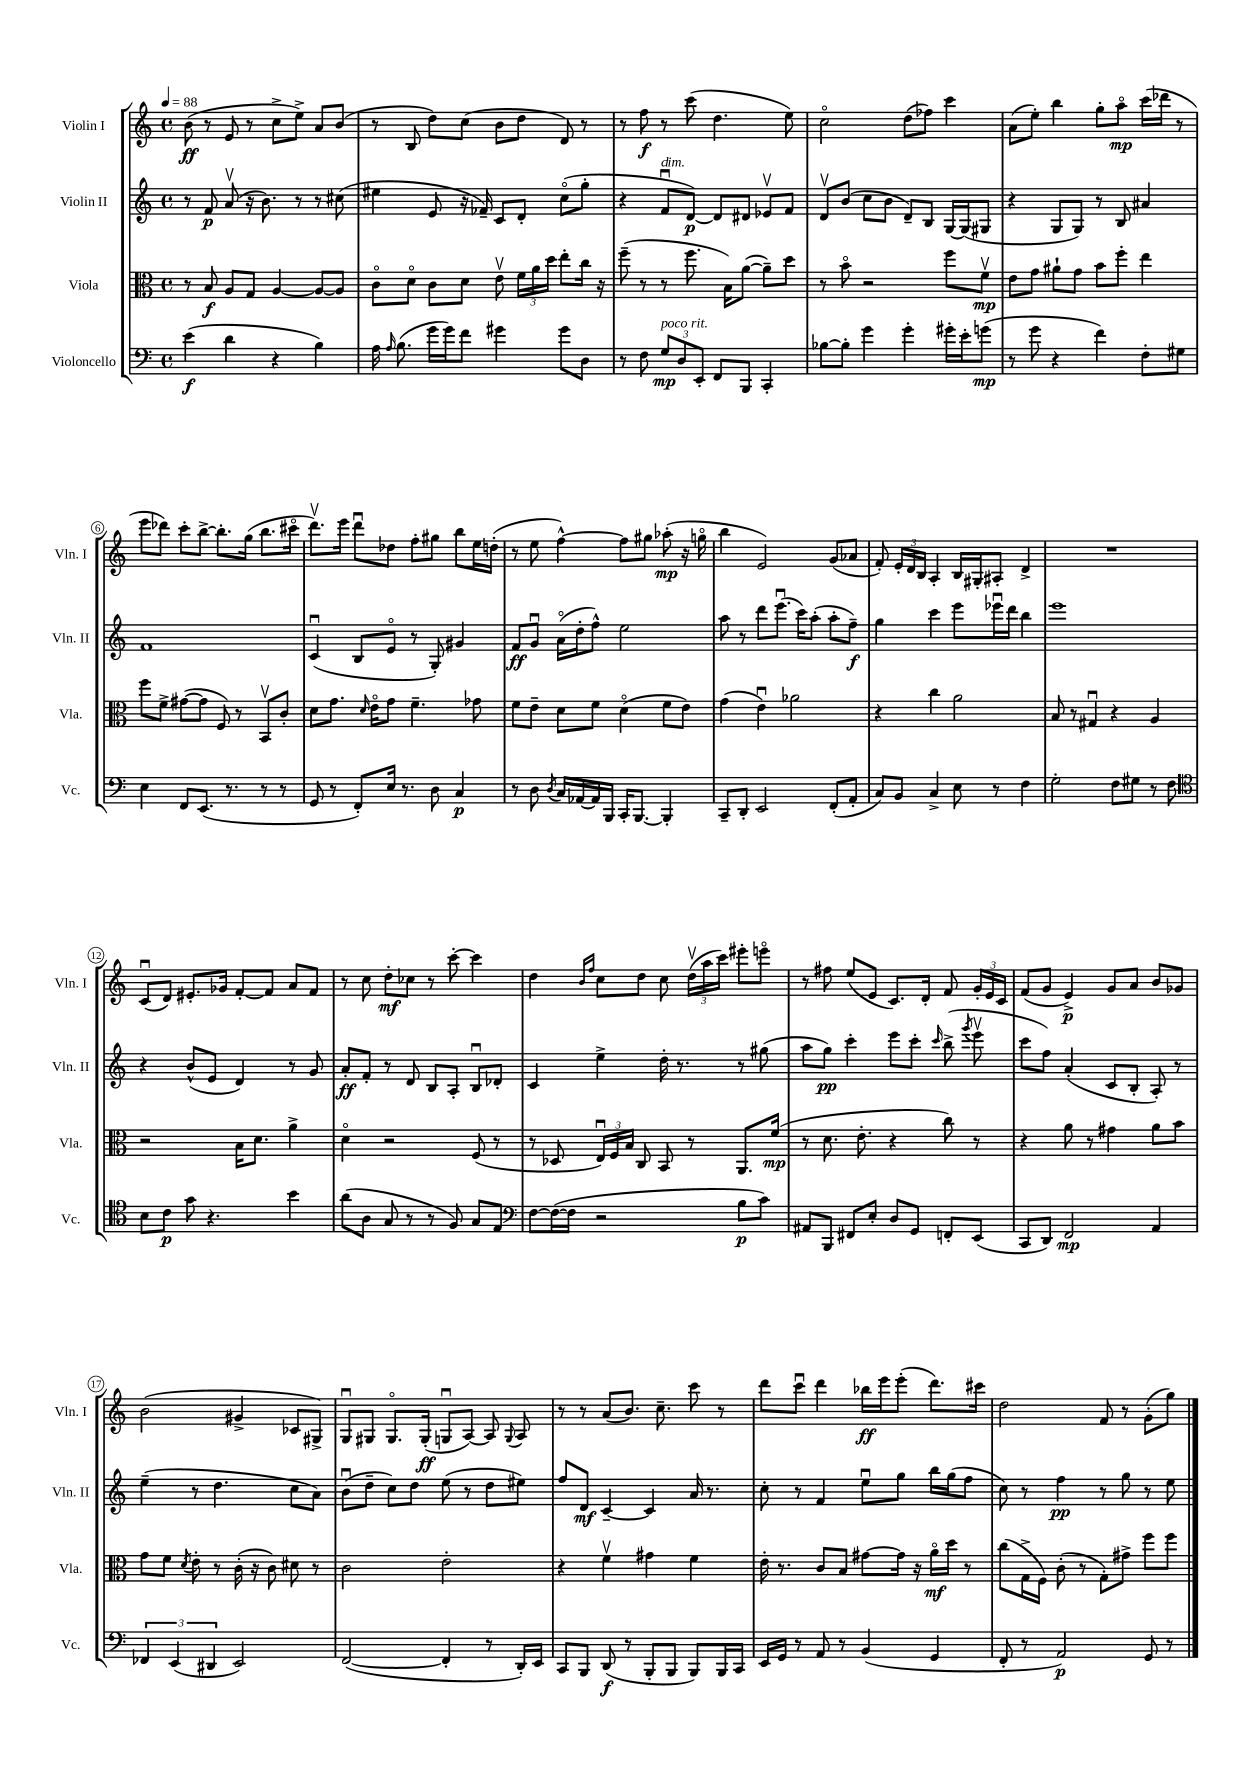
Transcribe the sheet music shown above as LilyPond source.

<<
\new StaffGroup <<
\new Staff = "s0" \with { instrumentName = "Violin I" shortInstrumentName = "Vln. I" } {
    \clef treble \key c \major \defaultTimeSignature \time 4/4 \tempo 4 = 88
    \autoBeamOff b'8\ff( r8 e'8 r8 c''8[-> e''8]->) a'8[ b'8]( |
    r8 b8 d''8[) c''8]( b'8[ d''8] d'8) r8 |
    r8 f''8\f r8 c'''8( d''4. e''8) |
    c''2\flageolet d''8[( fes''8]) c'''4 |
    a'8[( e''8]-.) b''4 g''8[-. a''8]\flageolet\mp c'''16[( des'''16] r8 |
    e'''8[ des'''8]) c'''8[-. b''8]~-> b''8.[-. g''16]( b''8.[ cis'''16]\flageolet |
    d'''8.[\upbow) e'''16] d'''8[\downbow des''8] f''8[-. gis''8] b''8[ e''16 d''16]-.( |
    r8 e''8 f''4~-^) f''8[ gis''8] aes''8-.\mp( r16 g''16\flageolet |
    b''4 e'2) g'8[( aes'8] |
    f'8-.) \tuplet 3/2 { e'16[-. d'16 b16] } a4-. b16[ gis16-. ais8]-. d'4-> |
    R1 |
    c'8[\downbow( d'8]) eis'8.[-. ges'16] f'8[~-. f'8] a'8[ f'8] |
    r8 c''8 d''8[-.\mf ces''8] r8 c'''8~-. c'''4 |
    d''4 \grace { b'16[ f''16] } c''8[ d''8] c''8 \tuplet 3/2 { d''16[\upbow( a''16 c'''16]) } eis'''8[-. e'''8]\flageolet |
    r8 fis''8 e''8[( e'8] c'8.[) d'16]-. f'8 \tuplet 3/2 { g'16[-. e'16 c'16] } |
    f'8[( g'8] e'4->\p) g'8[ a'8] b'8[ ges'8] |
    b'2( gis'4-> ces'8[ gis8]->) |
    g8[\downbow gis8] gis8.[\flageolet gis16]-.\ff( g8[\downbow a8]~) a8 \appoggiatura { g8 } a8 |
    r8 r8 a'8[( b'8.]) c''8.-- c'''8 r8 |
    d'''8[ c'''8]\downbow d'''4 bes''16[\ff e'''16 e'''8]-.( d'''8.[) cis'''16] |
    d''2 f'8 r8 g'8[-.( g''8]) \bar "|." |
}
\new Staff = "s1" \with { instrumentName = "Violin II" shortInstrumentName = "Vln. II" } {
    \clef treble \key c \major \defaultTimeSignature \time 4/4
    \autoBeamOff r8 f'8\p a'8\upbow( r16 b'8.) r8 r8 cis''8( |
    eis''4 e'8 r16 fes'16--) c'8[ d'8]-. c''8[\flageolet( g''8]-. |
    r4 f'8[\downbow^\markup { \italic "dim." } d'8]~\p) d'8[ dis'8] ees'8[\upbow f'8] |
    d'8[\upbow b'8]( c''8[ b'8] d'8[--) b8] g16[~ g16( gis8] |
    r4 g8[ g8]) r8 b8 ais'4 |
    f'1 |
    c'4\downbow( b8[ e'8]\flageolet r8 g8-.) gis'4 |
    f'8[\ff g'8]\downbow a'16[\flageolet( d''16-. f''8]-^) e''2 |
    a''8 r8 d'''8[ e'''8.]\downbow( c'''16[) a''8]-.( a''8[-. f''8]--\f) |
    g''4 c'''4 e'''8[ ees'''16\downbow d'''16] b''4 |
    e'''1 |
    r4 b'8[-^( e'8] d'4) r8 g'8 |
    a'8[-.\ff f'8]-. r8 d'8 b8[ a8]-. b8[\downbow des'8]-. |
    c'4 e''4-> d''16-. r8. r8 gis''8( |
    a''8[ g''8]\pp) c'''4-. e'''8[ c'''8]-. \grace { c'''16 } b''8->( \acciaccatura { g'''8 } e'''8\upbow |
    c'''8[ f''8]) a'4-.( c'8[ b8]-. a8-.) r8 |
    e''4--( r8 d''4. c''8[ a'8]) |
    b'8[\downbow( d''8]-- c''8[) d''8] e''8( r8 d''8[ eis''8]) |
    f''8[ d'8]\mf c'4~-- c'4 a'16 r8. |
    c''8-. r8 f'4 e''8[\downbow g''8] b''16[ g''16( f''8] |
    c''8) r8 f''4\pp r8 g''8 r8 e''8 \bar "|." |
}
\new Staff = "s2" \with { instrumentName = "Viola" shortInstrumentName = "Vla." } {
    \clef alto \key c \major \defaultTimeSignature \time 4/4
    \autoBeamOff r8 b8\f a8[ g8] a4~ a8[~ a8] |
    c'8[\flageolet d'8]\flageolet c'8[ d'8] e'8\upbow \tuplet 3/2 { f'16[ a'16 d''16] } e''8[-. c''16] r16 |
    f''8--( r8 r8 f''8. b16[) a'8]~( a'8[--) d''8] |
    r8 b'8\flageolet r2 f''8[ f'8]\upbow\mp |
    e'8[ g'8] ais'8[-! g'8] b'8[ f''8]-. e''4 |
    f''8[ f'8]-> gis'8[~( gis'8] f8) r8 b,8[\upbow c'8]-. |
    d'8[ g'8.] \grace { d'16 } e'16[\flageolet g'8] f'4.-- ges'8 |
    f'8[ e'8]-- d'8[ f'8] d'4\flageolet( f'8[ e'8]) |
    g'4( e'4\downbow) aes'2 |
    r4 c''4 a'2 |
    b8 r8 gis4\downbow r4 a4 |
    r2 b16[ d'8.] a'4-> |
    d'4\flageolet r2 f8( r8 |
    r8 des8 \tuplet 3/2 { e16[\downbow) f16 b16] } c8 b,8 r8 a,8.[ f'16]\mp( |
    r8 d'8. e'8.-. r4 c''8) r8 |
    r4 a'8 r8 gis'4 a'8[ b'8] |
    g'8[ f'8] \acciaccatura { d'8 } e'8-. r8 c'16-.( r16 c'8) dis'8 r8 |
    c'2 e'2-. |
    r4 f'4\upbow gis'4 f'4 |
    e'16-. r8. c'8[ b8] gis'8[~ gis'16] r16 a'16[\flageolet\mf d''16] r8 |
    c''8[( g16-> f16]) c'8-.( r8 g8[-.) gis'8]-> f''8[ f''8] \bar "|." |
}
\new Staff = "s3" \with { instrumentName = "Violoncello" shortInstrumentName = "Vc." } {
    \clef bass \key c \major \defaultTimeSignature \time 4/4
    \autoBeamOff e'4\f( d'4 r4 b4) |
    a16 \grace { a16 } b8.( g'16[ g'16) f'8] gis'4 gis'8[ d8] |
    r8 f8 \tuplet 3/2 { g8[\mp^\markup { \italic "poco rit." } d8 e,8]-. } f,8[ b,,8] c,4-. |
    bes8[~ bes8]-. g'4 g'4-. gis'16[-. e'16-. g'8]\mp( |
    r8 g'8 r4 f'4) f8[-. gis8] |
    e4 f,8[ e,8.]( r8. r8 r8 |
    g,8 r8 f,8[-.) e16] r8. d8 c4\p |
    r8 d8 \acciaccatura { d8 } c16[ aes,16~ aes,16 b,,16] c,16[-. b,,8.]~ b,,4-. |
    c,8[-- d,8]-. e,2 f,8[-.( a,8]-. |
    c8[) b,8] c4-> e8 r8 f4 |
    g2-. f8[ gis8] r8 f8 |
    \clef tenor b8[ c'8]\p g'8 r4. b'4 |
    a'8[( a8] g8 r8 r8 f8) g8[ e8] |
    \clef bass f8[~ f16~( f16] r2 b8[\p c'8]) |
    ais,8[ b,,8] fis,8[ e8]-. d8[ g,8] f,8[-. e,8]( |
    c,8[ d,8]) f,2\mp a,4 |
    \tuplet 3/2 { fes,4 e,4( dis,4 } e,2) |
    f,2~( f,4-. r8 d,16[-.) e,16] |
    c,8[ b,,8] d,8\f( r8 b,,8[-. b,,8] b,,8[) b,,16 c,16] |
    e,16[ g,16] r8 a,8 r8 b,4( g,4 |
    f,8-. r8 a,2\p) g,8 r8 \bar "|." |
}
>>
>>
\layout { \context { \Score \override BarNumber.stencil = #(make-stencil-circler 0.1 0.3 ly:text-interface::print) } }
